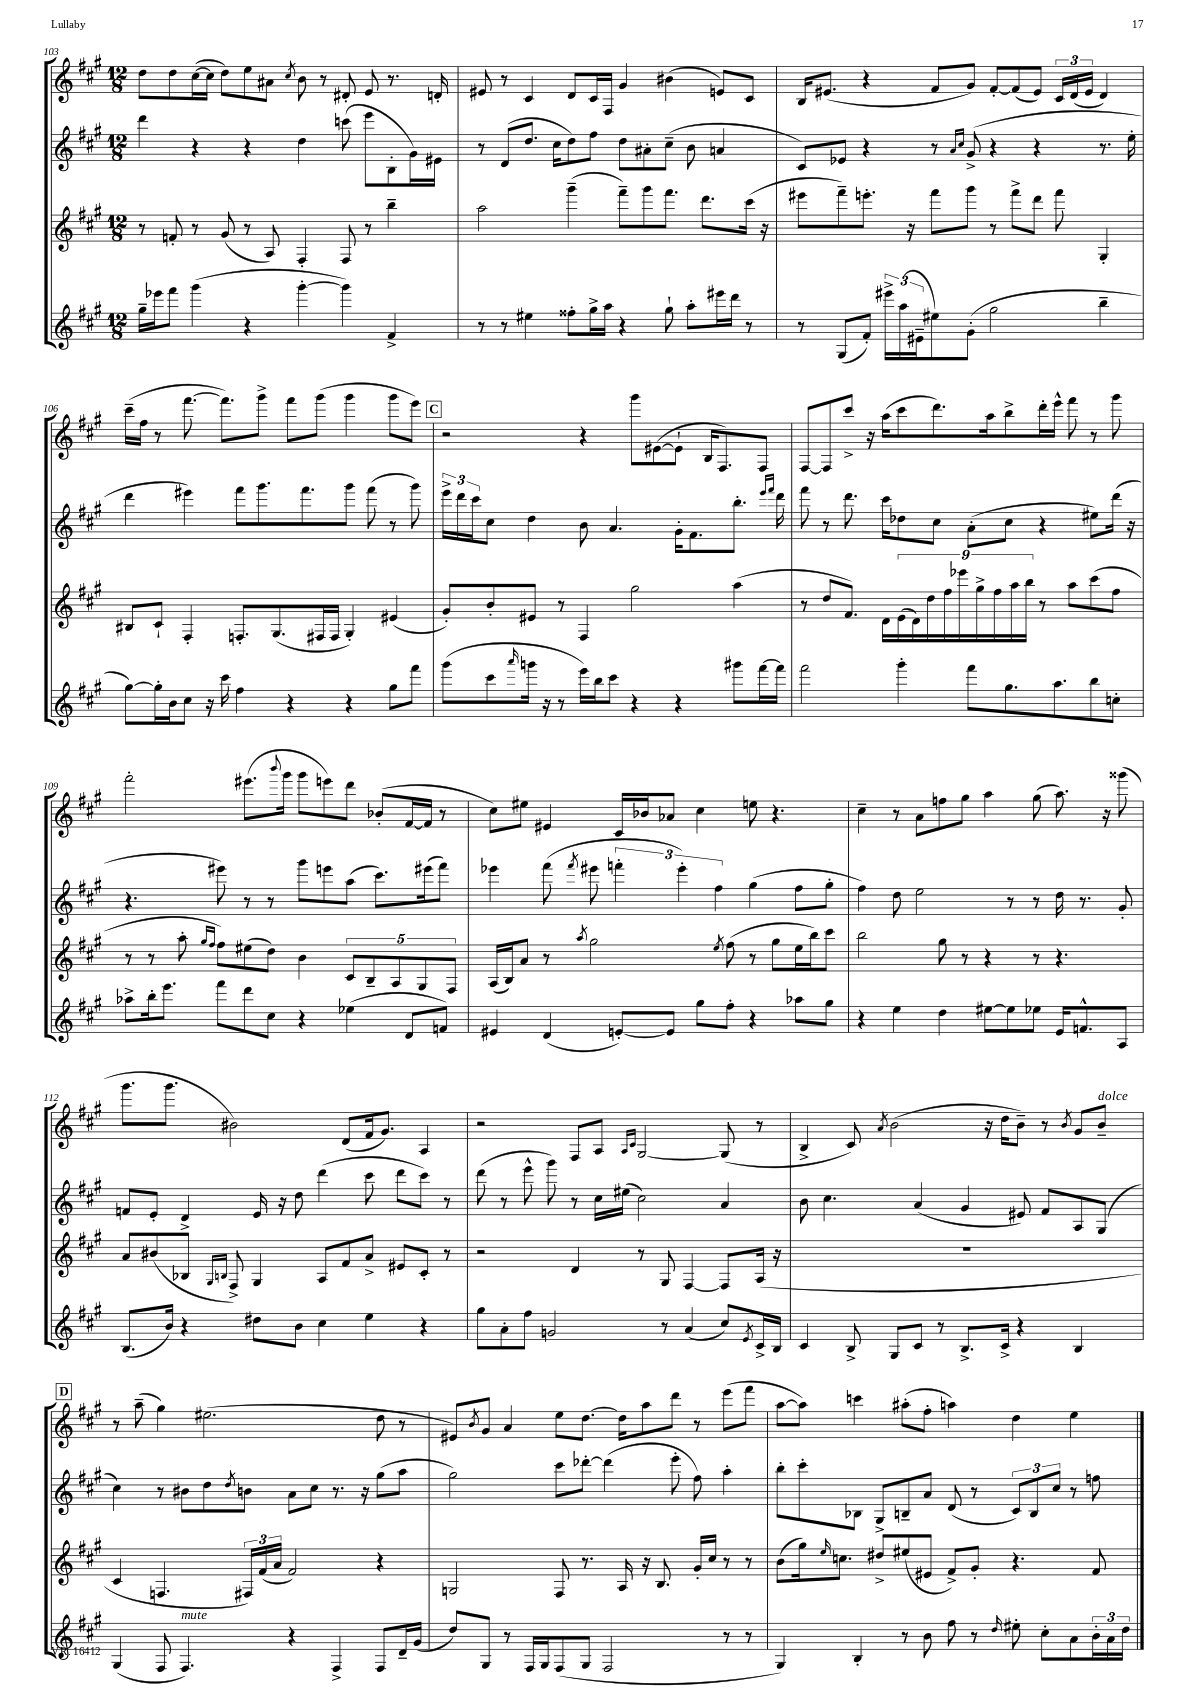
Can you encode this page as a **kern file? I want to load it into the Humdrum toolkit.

**kern	**kern	**kern	**kern
*staff4	*staff3	*staff2	*staff1
*clefG2	*clefG2	*clefG2	*clefG2
*k[f#c#g#]	*k[f#c#g#]	*k[f#c#g#]	*k[f#c#g#]
*M12/8	*M12/8	*M12/8	*M12/8
16gg#~\LL	8r	4ddd\	8dd\L
16eee-\J	.	.	.
8fff#\J	8f'/	.	8dd\
(4ggg#\	8r	4r	([16cc#\L
.	.	.	16cc#\]JJ
.	(8g#/	.	8dd\L)
4r	8r	4r	8ee\
.	8A/)	.	8a#\J
.	.	.	8qcc#/
[4ggg#'\	4F#'/	4dd\	8b\
.	.	.	8r
4ggg#\])	8F#/	(8ccc\	8d#'/
.	8r	8eee\L	8e/
4f#^/	4bb~\	8B'\	8.r
.	.	16g#\L)	.
.	.	16e#\JJ	16d'/
=	=	=	=
8r	2aa\	8r	8e#/
8r	.	(8d/L	8r
4ee#\	.	8.dd/J	4c#/
.	.	16cc#\LK	.
8ff##'\L	(4ggg#~\	8dd\)	8d/L
16gg#^\L	.	8ff#\J	16c#/L
16aa\JJ	.	.	16F#/JJ
4r	8fff#~\L)	8dd\L	4g#/
.	8ggg#\	8a#'\	.
8gg#`\	8.fff#\J	(8cc#~\J	(4b#\
8aa'\L	.	8b\	.
.	8.ddd\L	.	.
16eee#\L	.	4a/	8e/L)
16ddd\JJ	.	.	.
8r	(16ccc#\Jk	.	8c#/J
.	16r	.	.
=	=	=	=
8r	8eee#\L	8c#/L)	16B/LK
.	.	.	(8.e#/J
(8G#/L	8fff#~\)	8e-/J	.
8f#'/J)	8.eee'\J	4r	4r
24eee#^\LL	.	.	.
(24aa\	.	.	.
.	16r	.	.
24e#~\J	.	.	.
8ee#\)	8fff#\L	8r	8f#/L
.	.	16qqa/LL	.
.	.	16qqcc#/JJ	.
(8g#'\J	8ggg#\J	(8g#^/	8g#/J)
2gg#\	8r	4r	[8f#'/L
.	8fff#^\L	.	(8f#/]
.	8ddd\J	4r	8e#/J)
.	8fff#\	.	24c#/LL
.	.	.	(24d/
.	.	.	24e#/JJ
4bb~\	4G#'/	8.r	4d/)
.	.	16ee'\	.
=	=	=	=
[8gg#\L)	8B#/L	4ddd\	(16ccc#~\LL
.	.	.	16ff#\JJ
16gg#'\]L	8c#`/J	.	8r
16b\J	.	.	.
8cc#\J	4F#'/	4eee#\)	[8.fff#\
16r	.	.	.
16ccc#\	.	.	8.fff#\]L)
4ff#\	8.F'/L	8fff#\L	.
.	.	8.ggg#\	8ggg#^\J
.	(8.G#/	.	.
4r	.	.	8fff#\L
.	.	8.fff#\	.
.	16F#/L	.	(8ggg#\J
.	16F#/JJ	.	.
4r	4G#'/)	8ggg#\J	4ggg#\
.	.	(8fff#\	.
8gg#\L	(4e#/	8r	8ggg#\L
8fff#\J	.	8ggg#\)	8eee\J)
=	=	=	=
(8ggg#\L	8g#'/L)	24eee^\LL	2r
.	.	24ddd\	.
.	.	24ccc#\J	.
8ccc#\	8b'/	8cc#\J	.
16qqaaa/	.	.	.
16ggg\Jk	8e#/J	4dd\	.
16r	.	.	.
8r	8r	.	.
16eee\LL)	4F#/	8b\	4r
16bb\J	.	.	.
8ccc#\J	.	4.a/	.
4r	2gg#\	.	8ggg#\L
.	.	.	([8e#\
4r	.	16g#'\LK	8e#`\]J
.	.	8.f#\	.
.	.	.	16B/LK
.	.	.	8.F#/)
8ggg#\L	(4aa\	8.bb'\J	.
[16fff#\L	.	.	8F#/J
.	.	16qqeee/LL	.
.	.	16qqfff#/JJ	.
16fff#\]JJ	.	16ddd\	.
=	=	=	=
2fff#\	8r	8fff#\	[8F#/L
.	8dd/L	8r	8F#/]
.	8.f#/J)	8.ddd\	8ccc#^/J
.	.	.	16r
.	16d\LL	16ccc#\LK	(16aa\LK
4ggg#'\	(18e\	8dd-\	8ccc#\
.	18d\)	.	.
.	18dd\	.	.
.	.	8cc#\J	8.ddd\)
.	18ff#\	.	.
.	18eee-\	.	.
8fff#\L	.	(8a'\L	.
.	18gg#^\	.	.
.	.	.	16aa\k
.	18ff#\	.	.
8.gg#\	.	8cc#\J	8bb^\
.	18aa\	.	.
.	18bb\JJ	.	.
.	8r	4r	16ddd'\L
8.aa\	.	.	16eee^^\JJ
.	8aa\L	.	8fff#\
8bb\	(8ccc#\	8ee#\L)	8r
8cc'\J	8ff#\J	(16ddd\Jk	8ggg#\
.	.	16r	.
=	=	=	=
8aa-^\L	8r	4.r	2fff#'\
16bb'\k	8r	.	.
8.eee\J	.	.	.
.	8aa'\	.	.
.	16qqgg#/LL	.	.
.	16qqff#/JJ	.	.
8fff#\L	8ff#\L)	8eee#\)	.
8ddd\	(8ee#\	8r	(8.eee#\L
8cc#\J	8dd\J)	8r	.
.	.	.	8qqbbb/
.	.	.	16ggg#\Jk
4r	4b\	8ggg#\L	8ggg#\L
.	.	8eee\	8eee\)
(4ee-\	10c#/L	(8aa\J	8ddd\J
.	10B~/	.	.
.	.	8.ccc#\L)	(8b-'/L
.	10A/	.	.
8d/L	.	.	[16f#/L
.	10G#/	.	.
.	.	(16eee#\k	16f#/]JJ
8f/J)	.	8fff#\J)	8r
.	10F#/J	.	.
=	=	=	=
4e#/	(16A/LL	4eee-\	8cc#\L)
.	16B/J)	.	.
.	8a/J	.	8ee#\J
(4d/	8r	(8fff#\	4e#/
.	8qaa/	8qfff#/	.
.	2gg#\	8eee#\	.
[8e'/L)	.	6fff'\	16c#/LL
.	.	.	16b-/J
8e/]J	.	.	8a-/J
.	.	6eee#'\)	.
8gg#\L	.	.	4cc#\
.	.	6ff#\	.
.	8qee/	.	.
8ff#'\J	(8ff#\	.	.
4r	8r	(4gg#\	8ee\
.	8gg#\L	.	4.r
8aa-\L	16ee\L	8ff#\L	.
.	16bb\J)	.	.
8gg#\J	8ccc#\J	8gg#'\J	.
=	=	=	=
4r	2bb\	4ff#\)	4cc#~\
4ee\	.	8dd\	8r
.	.	2ee\	8a\L
4dd\	8gg#\	.	8ff\
.	8r	.	8gg#\J
[8ee#\L	4r	.	4aa\
8ee#\]	.	8r	.
8ee-\J	8r	8r	(8gg#\
16e/LK	4.r	16dd\	8.aa\)
8.f^^/	.	8.r	.
.	.	.	16r
8A/J	.	8g#'/	(8ggg##\
=	=	=	=
(8.B/L	8a/L	8f/L	8.ggg#\L
.	(8b#/	8e'/J	.
16b/Jk)	.	.	8.ggg#\J
4r	8B-/J	4d^/	.
.	16qqG#/LL	.	.
.	16qqB/JJ	.	.
.	8F#^/)	.	2b#\)
8dd#\L	4G#/	16e/	.
.	.	16r	.
8b\J	.	8dd\	.
4cc#\	8A/L	(4ddd\	.
.	8f#/	.	(8d/L
4ee\	8a^/J	8ccc#\	16f#/k
.	.	.	8.g#/J)
.	8e#/L	8ddd\L	.
4r	8c#'/J	8ccc#\J)	4A/
.	8r	8r	.
=	=	=	=
8gg#\L	2r	(8ddd\	2r
8a'\	.	8r	.
8ff#\J	.	8eee^^\	.
2g/	.	8ggg#\)	.
.	4d/	8r	8F#/L
.	.	16cc#\LL	8A/J
.	.	(16ee#\JJ	.
.	.	.	16qqA/LL
.	.	.	16qqc#/JJ
.	8r	2cc#\)	[2G#/
8r	8G#/	.	.
(4a/	[4F#/	.	.
8cc#/L)	8F#/]L	4a/	(8G#/]
8qe/	.	.	.
16c#^/L	(16A/Jk	.	8r
16B/JJ	16r	.	.
=	=	=	=
4c#/	1.r	8b\	4B^/
.	.	4.cc#\	.
8B^/	.	.	8c#/)
.	.	.	8qa/
8G#/L	.	.	(2b\
8c#/J	.	(4a/	.
8r	.	.	.
8.B^/L	.	4g#/	.
.	.	.	16r
16c#^/Jk	.	.	16dd\LK
4r	.	8e#/)	8b~\J)
.	.	8f#/L	8r
.	.	.	8qb/
4B/	.	8A/	8g#/L
.	.	(8G#/J	8b~/J
=	=	=	=
(4G#/	4c#/	4cc#\)	8r
.	.	.	(8aa~\
8F#/	4.F/	8r	4gg#\)
4.F#/)	.	8b#\L	.
.	.	8dd\	(2.ee#\
.	.	8qdd/	.
.	24F#/LL)	8b\J	.
.	(24f#/	.	.
.	24a/JJ	.	.
4r	2f#/)	8a\L	.
.	.	8cc#\J	.
4F#^/	.	8.r	.
.	.	16r	.
8F#/L	4r	(8gg#\L	8dd\
16d~/L	.	8aa\J	8r
(16g#/JJ	.	.	.
=	=	=	=
8dd/L)	2G/	2gg#\)	8e#/L)
.	.	.	8qb/
8G#/J	.	.	8g#/J
8r	.	.	4a/
16F#/LL	.	.	.
16G#/J	.	.	.
(8F#/	8F#/	8ccc#\L	8ee\L
8G#/J	8.r	[8ddd-'\J	[8.dd\J
2F#/	.	(4ddd-\]	.
.	16A/	.	16dd\]LK
.	16r	.	8aa\
.	8.B/	.	.
.	.	8eee'\	8ddd\J
.	16g#'/LL	8ff#\)	8r
.	16cc#/JJ	.	.
8r	8r	4aa'\	(8eee\L
8r	8r	.	8fff#\J
=	=	=	=
4G#/)	(8b\L	8bb'\L	[8aa\L
.	16gg#\k)	8ccc#'\	8aa\]J)
.	16qqee/	.	.
.	8.cc\J	.	.
4B'/	.	8B-\J	4ccc\
.	8dd#^/L	8G#^/L	.
8r	(8ee#/	8B~/	(8aa#'\L
8b\	8e#/J	8a/J	8ff#'\J
8ff#\	8f#^/L)	(8d/	4aa\)
8r	8g#'/J	8r	.
16qqdd/	.	.	.
8ee#'\	4.r	12c#/L)	4dd\
.	.	12B/	.
8cc#'\L	.	.	.
.	.	12cc#/J	.
8a\	.	8r	4ee\
24b'\L	8f#/	8ff\	.
24a\	.	.	.
24dd\JJ	.	.	.
==	==	==	==
*-	*-	*-	*-
